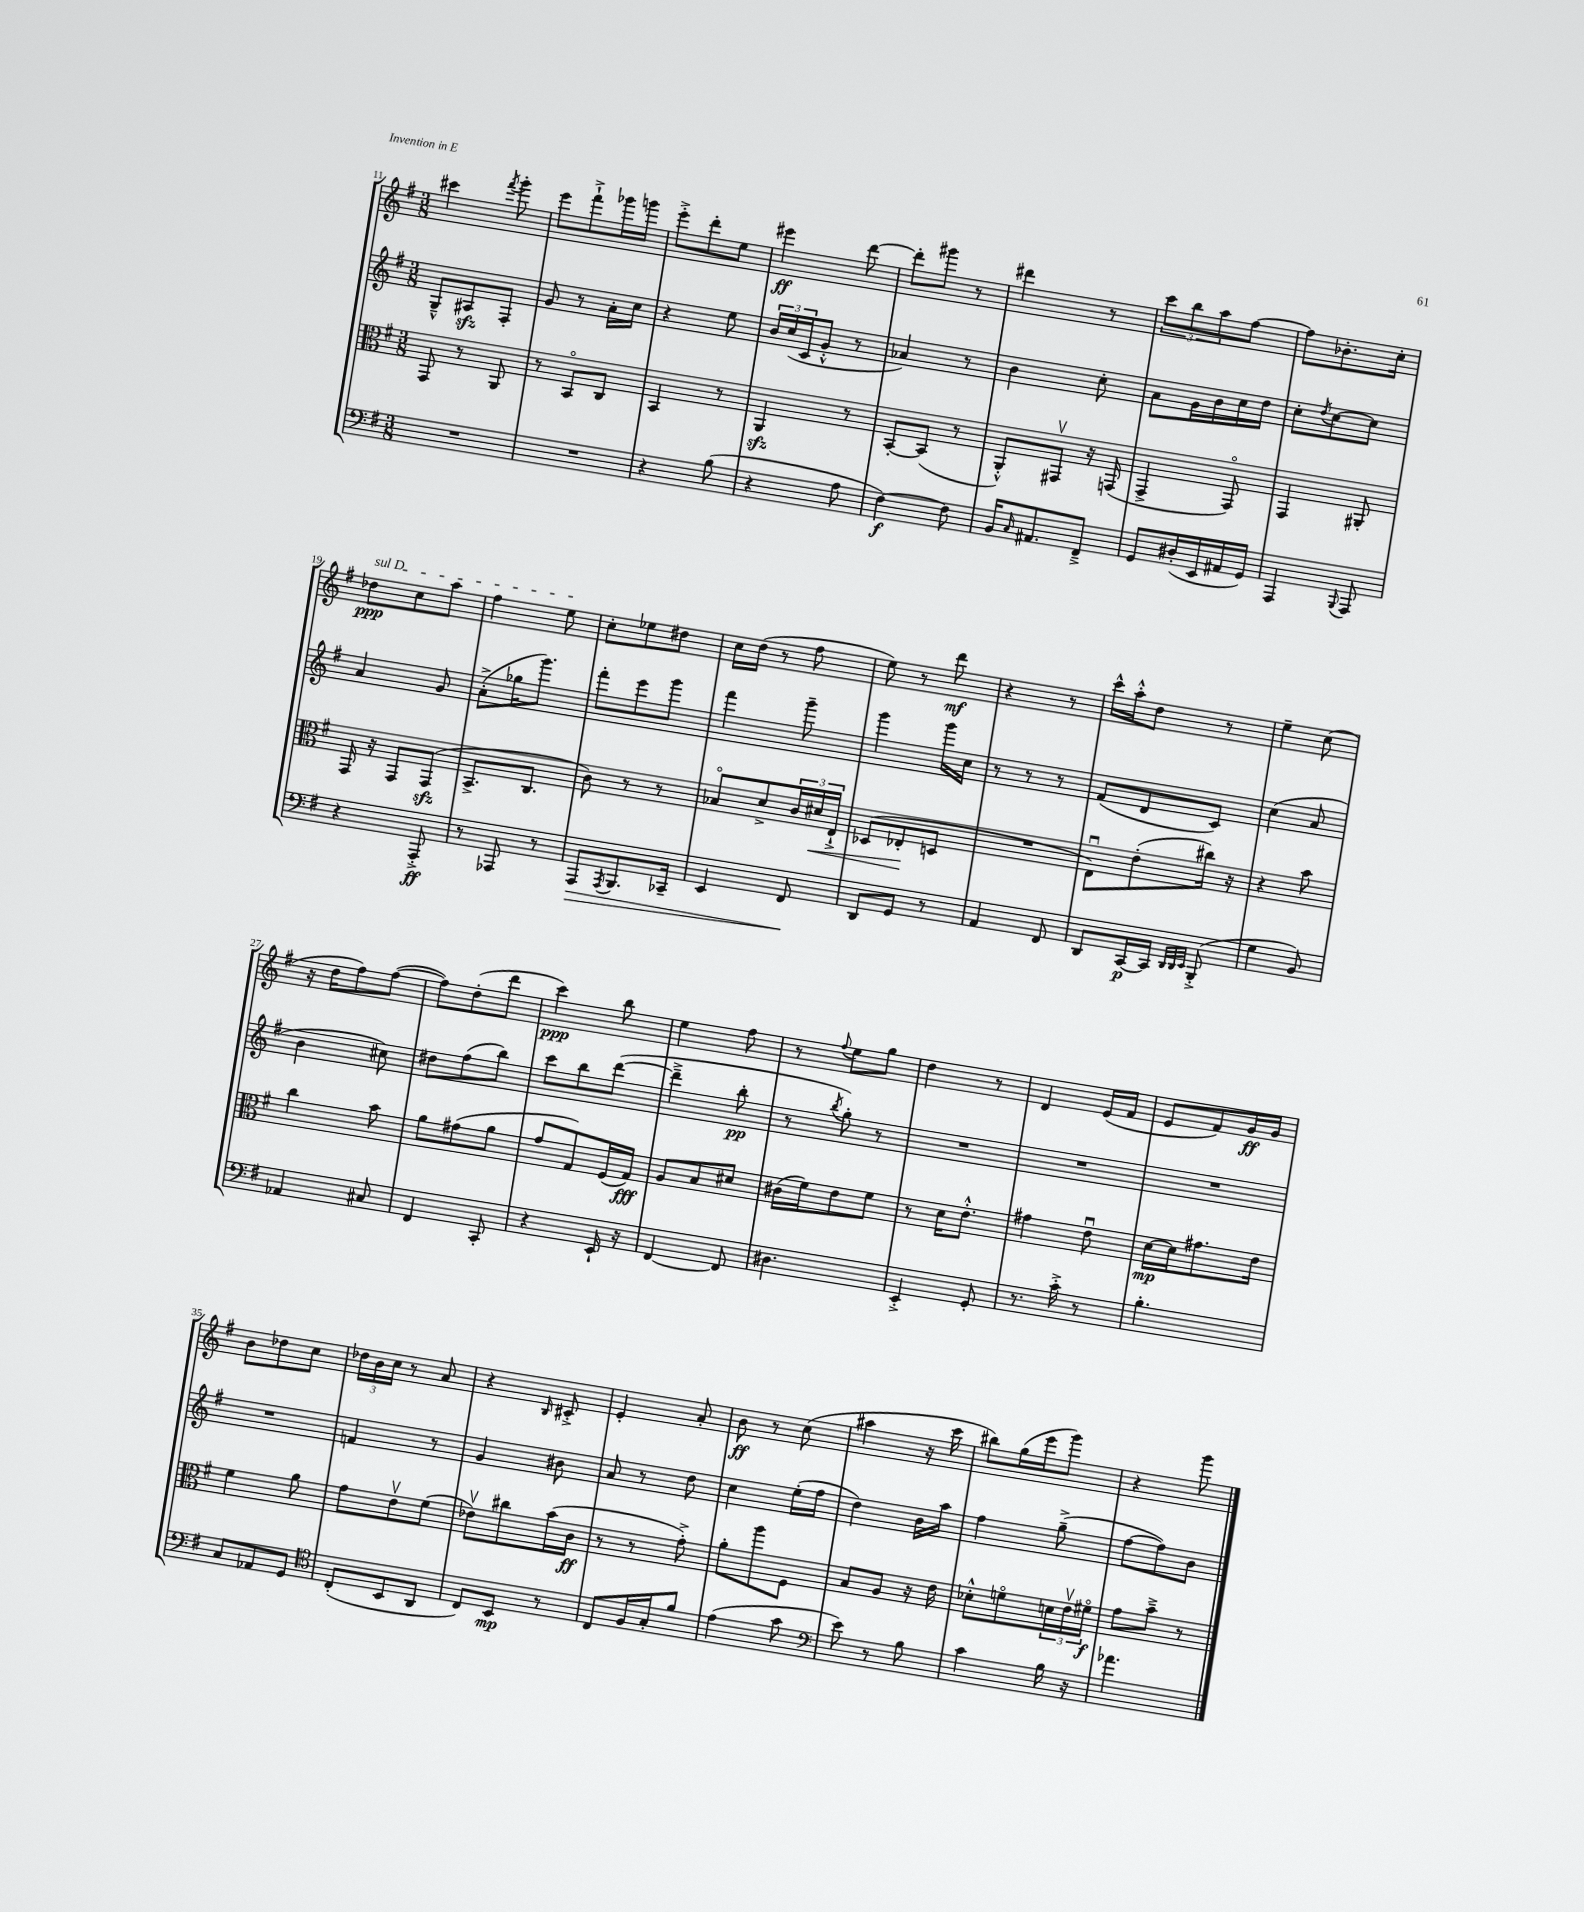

**kern	**kern	**kern	**kern
*staff4	*staff3	*staff2	*staff1
*clefF4	*clefC3	*clefG2	*clefG2
*k[f#]	*k[f#]	*k[f#]	*k[f#]
*M3/8	*M3/8	*M3/8	*M3/8
4.r	8GG	8G~^^	4ccc#
.	8r	8A#	.
.	.	.	8qfff#
.	8AA	8F#'	8ggg'
=	=	=	=
4.r	8r	8g	8eee
.	8BBo	8r	8fff#`^
.	8C	16a'	16ggg-
.	.	16cc	16ggg
=	=	=	=
4r	4BB	4r	8eee'^
.	.	.	8ddd'
(8B	8r	8ee	8ee
=	=	=	=
4r	4AA	24b	4eee#
.	.	(24cc	.
.	.	24c	.
.	.	8g'^^	.
8A	8r	8r	[8ddd
=	=	=	=
[4F#)	[8BB'	4a-)	8ddd']
.	(8BB]	.	8ggg#
8F#]	8r	8r	8r
=	=	=	=
16BB	8AA'^^)	4b	4ddd#
16qqC	.	.	.
8.AA#	.	.	.
.	8GG#v	.	.
8FF#~^	16r	8cc'	8r
.	(16GG	.	.
=	=	=	=
8GG	4GG^	8a	12ccc
.	.	.	12bb
(16D#'	.	16g	.
.	.	.	12aa
16EE	.	16b	.
16AA#	8GGo)	16cc	[8ff#
16GG)	.	16dd	.
=	=	=	=
4AAA	4GG	8cc'	8ff#]
.	.	8qdd	.
.	.	[8cc	8.b-'
8qqBBB	.	.	.
8AAA	8AA#'	8cc]	.
.	.	.	16cc'
=	=	=	=
4r	16GG	4a	8dd-
.	16r	.	.
.	8GG	.	8cc
8AAA'^	(8GG	8g	8aa
=	=	=	=
8r	8.BB^	(8a'^	4ff#
8AAA-	.	16gg-	.
.	8.C	8.ggg)	.
8r	.	.	8ee
=	=	=	=
8AAA	8c)	8fff#'	8cc'
8qAAA	.	.	.
8.BBB	8r	8eee	8ee-
.	8r	8ggg	8dd#
16CC-~	.	.	.
=	=	=	=
4EE	8B-o	4fff#	16cc
.	.	.	(16dd
.	8d^	.	8r
8FF#	24c	8ggg~	8ff#
.	24d#	.	.
.	24E`^	.	.
=	=	=	=
8DD	(8D-	4ggg	8ee)
8GG	8E-'	.	8r
8r	8D	16ggg	8ddd
.	.	16cc	.
=	=	=	=
4AA	4.r	8r	4r
.	.	8r	.
8FF#	.	8r	8r
=	=	=	=
8DD	8Eu)	(8f#	16ccc^^
.	.	.	16aa'^^
[16CC	(8e'	8d	8dd
16CC]	.	.	.
32qqDD	.	.	.
32qqDD	.	.	.
32qqEE	.	.	.
(8BBB'^	16cc#)	8c)	8r
.	16r	.	.
=	=	=	=
4G	4r	(4cc	4ee~
8BB)	8b	8a	(8cc
=	=	=	=
4AA-	4cc	4b	16r
.	.	.	16dd
.	.	.	8ff#)
8C#	8b	8cc#)	([8ff#
=	=	=	=
4FF#	8a	8dd#	8ff#])
.	(8g#	(8ff#	(8dd'
8CC'	8a	8bb)	8ddd
=	=	=	=
4r	8g	8ccc	4ccc)
.	8G)	8bb	.
16EE`	(16F#	([8ddd	8bb
16r	16G)	.	.
=	=	=	=
[4FF#	8A	4ddd~^]	4ee
.	8B	.	.
8FF#]	8d#	8bb'	8ff#
=	=	=	=
4.D#	(16c#	8r	8r
.	16f#)	.	.
.	.	8qbb	8qqff#
.	8e	8gg')	8ee
.	8f#	8r	8gg
=	=	=	=
4EE'^	8r	4.r	4dd
.	16d	.	.
.	8.e'^^	.	.
8GG'	.	.	8r
=	=	=	=
8.r	4g#	4.r	4d
16c'^	.	.	.
8r	8eu	.	(16e
.	.	.	16f#
=	=	=	=
4.B'	[16d	4.r	8e
.	16d]	.	.
.	8.g#	.	8f#)
.	.	.	16g
.	16e	.	16g
=	=	=	=
8C	4f#	4.r	8b
8AA-	.	.	8dd-
8GG	8a	.	8cc
=	=	=	=
*clefC4	*	*	*
(8C'	8g	4f	24dd-
.	.	.	24b
.	.	.	24cc
8BB	8ev	.	8r
8AA	(8f#	8r	8a
=	=	=	=
8C)	8e-v)	4g	4r
8BB	8cc#	.	.
.	.	.	16qqB
8r	(16b	8b#	8c#'^
.	16c	.	.
=	=	=	=
8C	8r	8a	4e'
16F#	8r	8r	.
16G'	.	.	.
8f#	8g'^)	8dd	8a'
=	=	=	=
(4e	8a'	4cc	8b
.	8aa	.	8r
8g	8F#	(16ee'	(8cc
.	.	16ff#	.
=	=	=	=
*clefF4	*	*	*
8e)	8B	4dd)	4aa#
8r	8A	.	.
8B	16r	16b	16r
.	16e	16aa	16ccc
=	=	=	=
4c	8d-'^^	4ff#	8bb#)
.	8fo	.	(16gg
.	.	.	16eee
16B	24d	(8gg~^	8ggg)
.	24ev	.	.
16r	.	.	.
.	24f#o	.	.
=	=	=	=
4.a-	8g	[8ff#	4r
.	8b~^	8ff#])	.
.	8r	8b	8ggg
==	==	==	==
*-	*-	*-	*-
